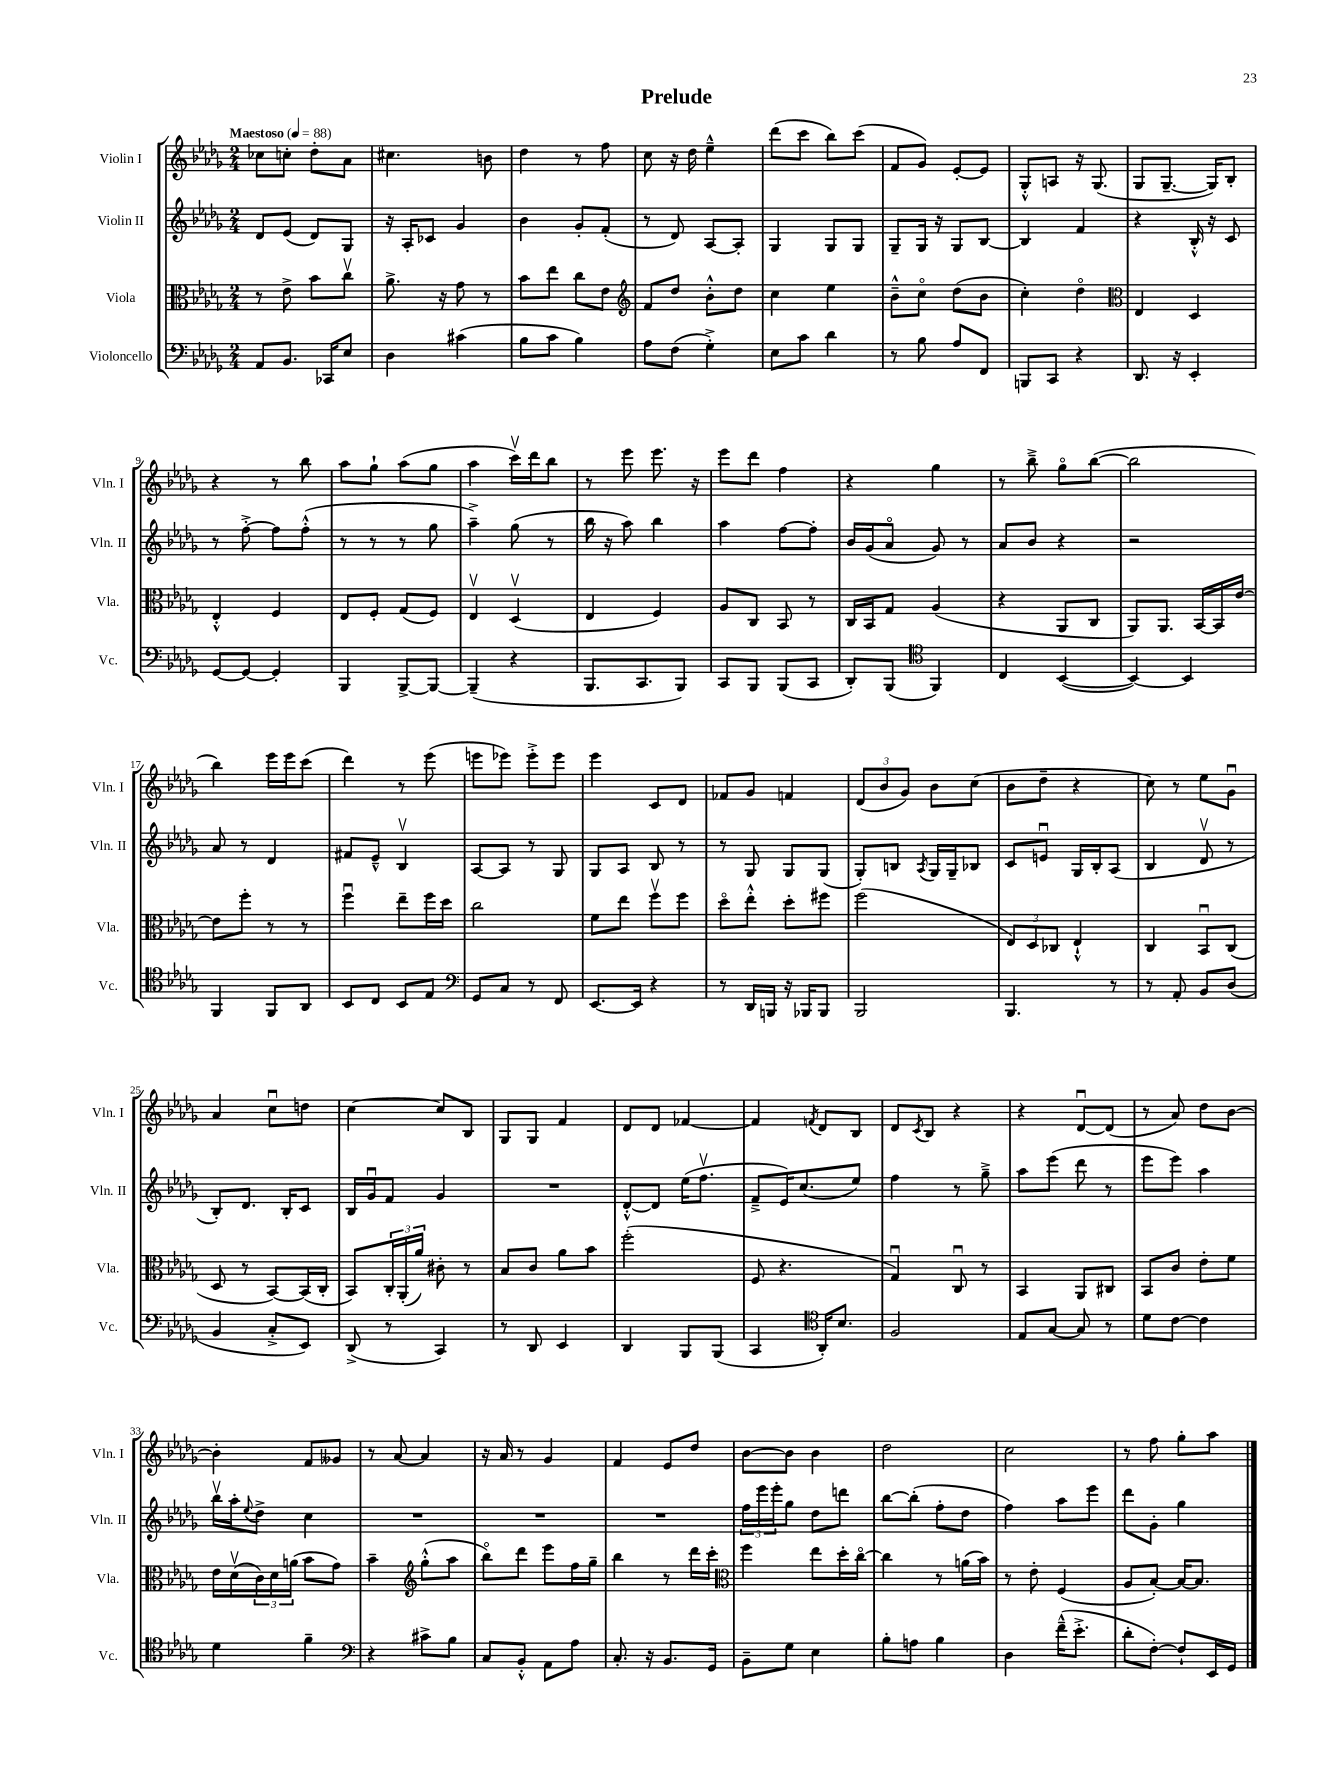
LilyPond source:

\header { title = "Prelude" }
<<
\new StaffGroup <<
\new Staff = "s0" \with { instrumentName = "Violin I" shortInstrumentName = "Vln. I" } {
    \clef treble \key des \major \numericTimeSignature \time 2/4 \tempo "Maestoso" 4 = 88
    ces''8 c''8-. des''8-. aes'8 |
    cis''4. b'8 |
    des''4 r8 f''8 |
    c''8 r16 des''16 ees''4---^ |
    des'''8( c'''8 bes''8) c'''8( |
    f'8 ges'8) ees'8~-. ees'8 |
    ges8-.-^ a8 r16 ges8.( |
    ges8 ges8.~-- ges16) bes8-. |
    r4 r8 bes''8 |
    aes''8 ges''8-! aes''8( ges''8 |
    aes''4 c'''16\upbow) des'''16 bes''8 |
    r8 ees'''8 ees'''8. r16 |
    ees'''8 des'''8 f''4 |
    r4 ges''4 |
    r8 bes''8---> ges''8\flageolet bes''8~( |
    bes''2 |
    bes''4) ees'''16 ees'''16 c'''8( |
    des'''4) r8 ees'''8( |
    e'''8 ees'''8) ees'''8-.-> ees'''8 |
    ees'''4 c'8 des'8 |
    fes'8 ges'8 f'4 |
    \tuplet 3/2 { des'8( bes'8 ges'8) } bes'8 c''8( |
    bes'8 des''8-- r4 |
    c''8) r8 ees''8 ges'8\downbow |
    aes'4 c''8\downbow d''8 |
    c''4~ c''8 bes8 |
    ges8 ges8 f'4 |
    des'8 des'8 fes'4~ |
    fes'4 \acciaccatura { f'8 } des'8 bes8 |
    des'8 \acciaccatura { c'8 } bes8 r4 |
    r4 des'8~\downbow des'8( |
    r8 aes'8) des''8 bes'8~ |
    bes'4-. f'8 geses'8 |
    r8 aes'8~ aes'4 |
    r16 aes'16 r8 ges'4 |
    f'4 ees'8 des''8 |
    bes'8~ bes'8 bes'4 |
    des''2 |
    c''2 |
    r8 f''8 ges''8-. aes''8 \bar "|." |
}
\new Staff = "s1" \with { instrumentName = "Violin II" shortInstrumentName = "Vln. II" } {
    \clef treble \key des \major \numericTimeSignature \time 2/4
    des'8 ees'8( des'8) ges8 |
    r16 aes16-. ces'8 ges'4 |
    bes'4 ges'8-. f'8-.( |
    r8 des'8) aes8~ aes8-. |
    ges4 ges8 ges8 |
    ges8-- ges16 r16 ges8 bes8~ |
    bes4 f'4 |
    r4 bes16-.-^ r16 c'8 |
    r8 f''8~-.-> f''8 f''8-.-^( |
    r8 r8 r8 ges''8 |
    aes''4--->) ges''8( r8 |
    bes''16 r16 aes''8) bes''4 |
    aes''4 f''8~ f''8-. |
    bes'16 ges'16( aes'8\flageolet ges'8) r8 |
    aes'8 bes'8 r4 |
    r2 |
    aes'8 r8 des'4 |
    fis'8 ees'8---^ bes4\upbow |
    aes8~ aes8 r8 ges8 |
    ges8 aes8 bes8 r8 |
    r8 ges8 ges8 ges8( |
    ges8-.) b8 \acciaccatura { aes8 } ges16 ges16-- bes8 |
    c'8 e'8\downbow ges16 bes16-. aes8( |
    bes4 des'8\upbow r8 |
    bes8-.) des'8. bes16-. c'8 |
    bes16 ges'16\downbow f'8 ges'4 |
    R2 |
    des'8~-.-^ des'8 ees''16( f''8.\upbow |
    f'8---> ees'16) c''8.( ees''8) |
    f''4 r8 ges''8---> |
    aes''8 ees'''8( des'''8 r8 |
    ees'''8 ees'''8) aes''4 |
    bes''16\upbow aes''16-. \appoggiatura { ees''8 } des''8-> c''4 |
    R2 |
    R2 |
    R2 |
    \tuplet 3/2 { f''16 ees'''16 ees'''16-. } ges''8 des''8 d'''8 |
    bes''8~ bes''8-.( f''8-. des''8 |
    f''4) aes''8 ees'''8 |
    des'''8 ges'8-. ges''4 \bar "|." |
}
\new Staff = "s2" \with { instrumentName = "Viola" shortInstrumentName = "Vla." } {
    \clef alto \key des \major \numericTimeSignature \time 2/4
    r8 ees'8-> bes'8 c''8\upbow |
    aes'8.-> r16 ges'8 r8 |
    bes'8 ees''8 c''8 ees'8 |
    \clef treble f'8 des''8 bes'8-.-^ des''8 |
    c''4 ees''4 |
    bes'8---^ c''8\flageolet des''8( bes'8 |
    c''4-.) des''4\flageolet |
    \clef alto ees4 des4 |
    ees4-.-^ f4 |
    ees8 f8-. ges8( f8) |
    ees4\upbow des4\upbow( |
    ees4 f4) |
    aes8 c8 bes,8 r8 |
    c16 bes,16 ges8 aes4( |
    r4 aes,8 c8 |
    aes,8) aes,8. bes,16~ bes,16 ees'16~ |
    ees'8 f''8-. r8 r8 |
    f''4\downbow ees''8-- f''16 des''16 |
    c''2 |
    f'8 ees''8 f''8\upbow f''8 |
    des''8\flageolet ees''8-.-^ des''8-. fis''8 |
    f''2( |
    \tuplet 3/2 { ees8) des8 ces8 } ees4-!-^ |
    c4 bes,8\downbow c8( |
    des8 r8 bes,8~) bes,16( c16-. |
    bes,8) \tuplet 3/2 { c16-. aes,16-.( aes'16) } cis'8-. r8 |
    bes8 c'8 aes'8 bes'8 |
    f''2-.( |
    f8 r4. |
    ges4\downbow) c8\downbow r8 |
    bes,4 aes,8 cis8 |
    bes,8 c'8 ees'8-. f'8 |
    ees'16 des'16\upbow( \tuplet 3/2 { c'16) des'16 a'16( } bes'8 ges'8) |
    bes'4-- \clef treble ges''8-.-^( aes''8 |
    bes''8\flageolet) des'''8 ees'''8 f''16 ges''16-- |
    bes''4 r8 des'''16 c'''16-. |
    \clef alto f''4 ees''8 des''16-. c''16~\flageolet |
    c''4 r8 a'16( bes'16) |
    r8 ees'8-. f4( |
    aes8 bes8~-.) bes16~ bes8. \bar "|." |
}
\new Staff = "s3" \with { instrumentName = "Violoncello" shortInstrumentName = "Vc." } {
    \clef bass \key des \major \numericTimeSignature \time 2/4
    aes,8 bes,8. ces,16 ees8 |
    des4 cis'4( |
    bes8 c'8 bes4) |
    aes8 f8( ges4-.->) |
    ees8 c'8 des'4 |
    r8 bes8 aes8 f,8 |
    b,,8 c,8 r4 |
    des,8. r16 ees,4-. |
    ges,8~ ges,8~ ges,4-. |
    bes,,4 bes,,8~-> bes,,8~ |
    bes,,4--( r4 |
    bes,,8. c,8. bes,,8) |
    c,8 bes,,8 bes,,8( c,8 |
    des,8-.) bes,,8( \clef tenor f,4) |
    c4 bes,4~( |
    bes,4~) bes,4 |
    f,4 f,8 aes,8 |
    bes,8 c8 bes,8 ees8 |
    \clef bass ges,8 c8 r8 f,8 |
    ees,8.~ ees,16 r4 |
    r8 des,16 b,,16 r16 bes,,16 bes,,8 |
    bes,,2 |
    bes,,4. r8 |
    r8 aes,8-. bes,8 des8( |
    bes,4 c8-.-> ees,8) |
    des,8->( r8 c,4) |
    r8 des,8 ees,4 |
    des,4 bes,,8 bes,,8( |
    c,4 \clef tenor aes,16-.) bes8. |
    f2 |
    ees8 ges8~ ges8 r8 |
    des'8 c'8~ c'4 |
    des'4 f'4-- |
    \clef bass r4 cis'8-> bes8 |
    c8 bes,8-.-^ aes,8 aes8 |
    c8.-. r16 bes,8. ges,16 |
    bes,8-- ges8 ees4 |
    bes8-. a8 bes4 |
    des4 f'16---^( ees'8.-.-> |
    des'8-. f8~-.) f8-! ees,16 ges,16 \bar "|." |
}
>>
>>
